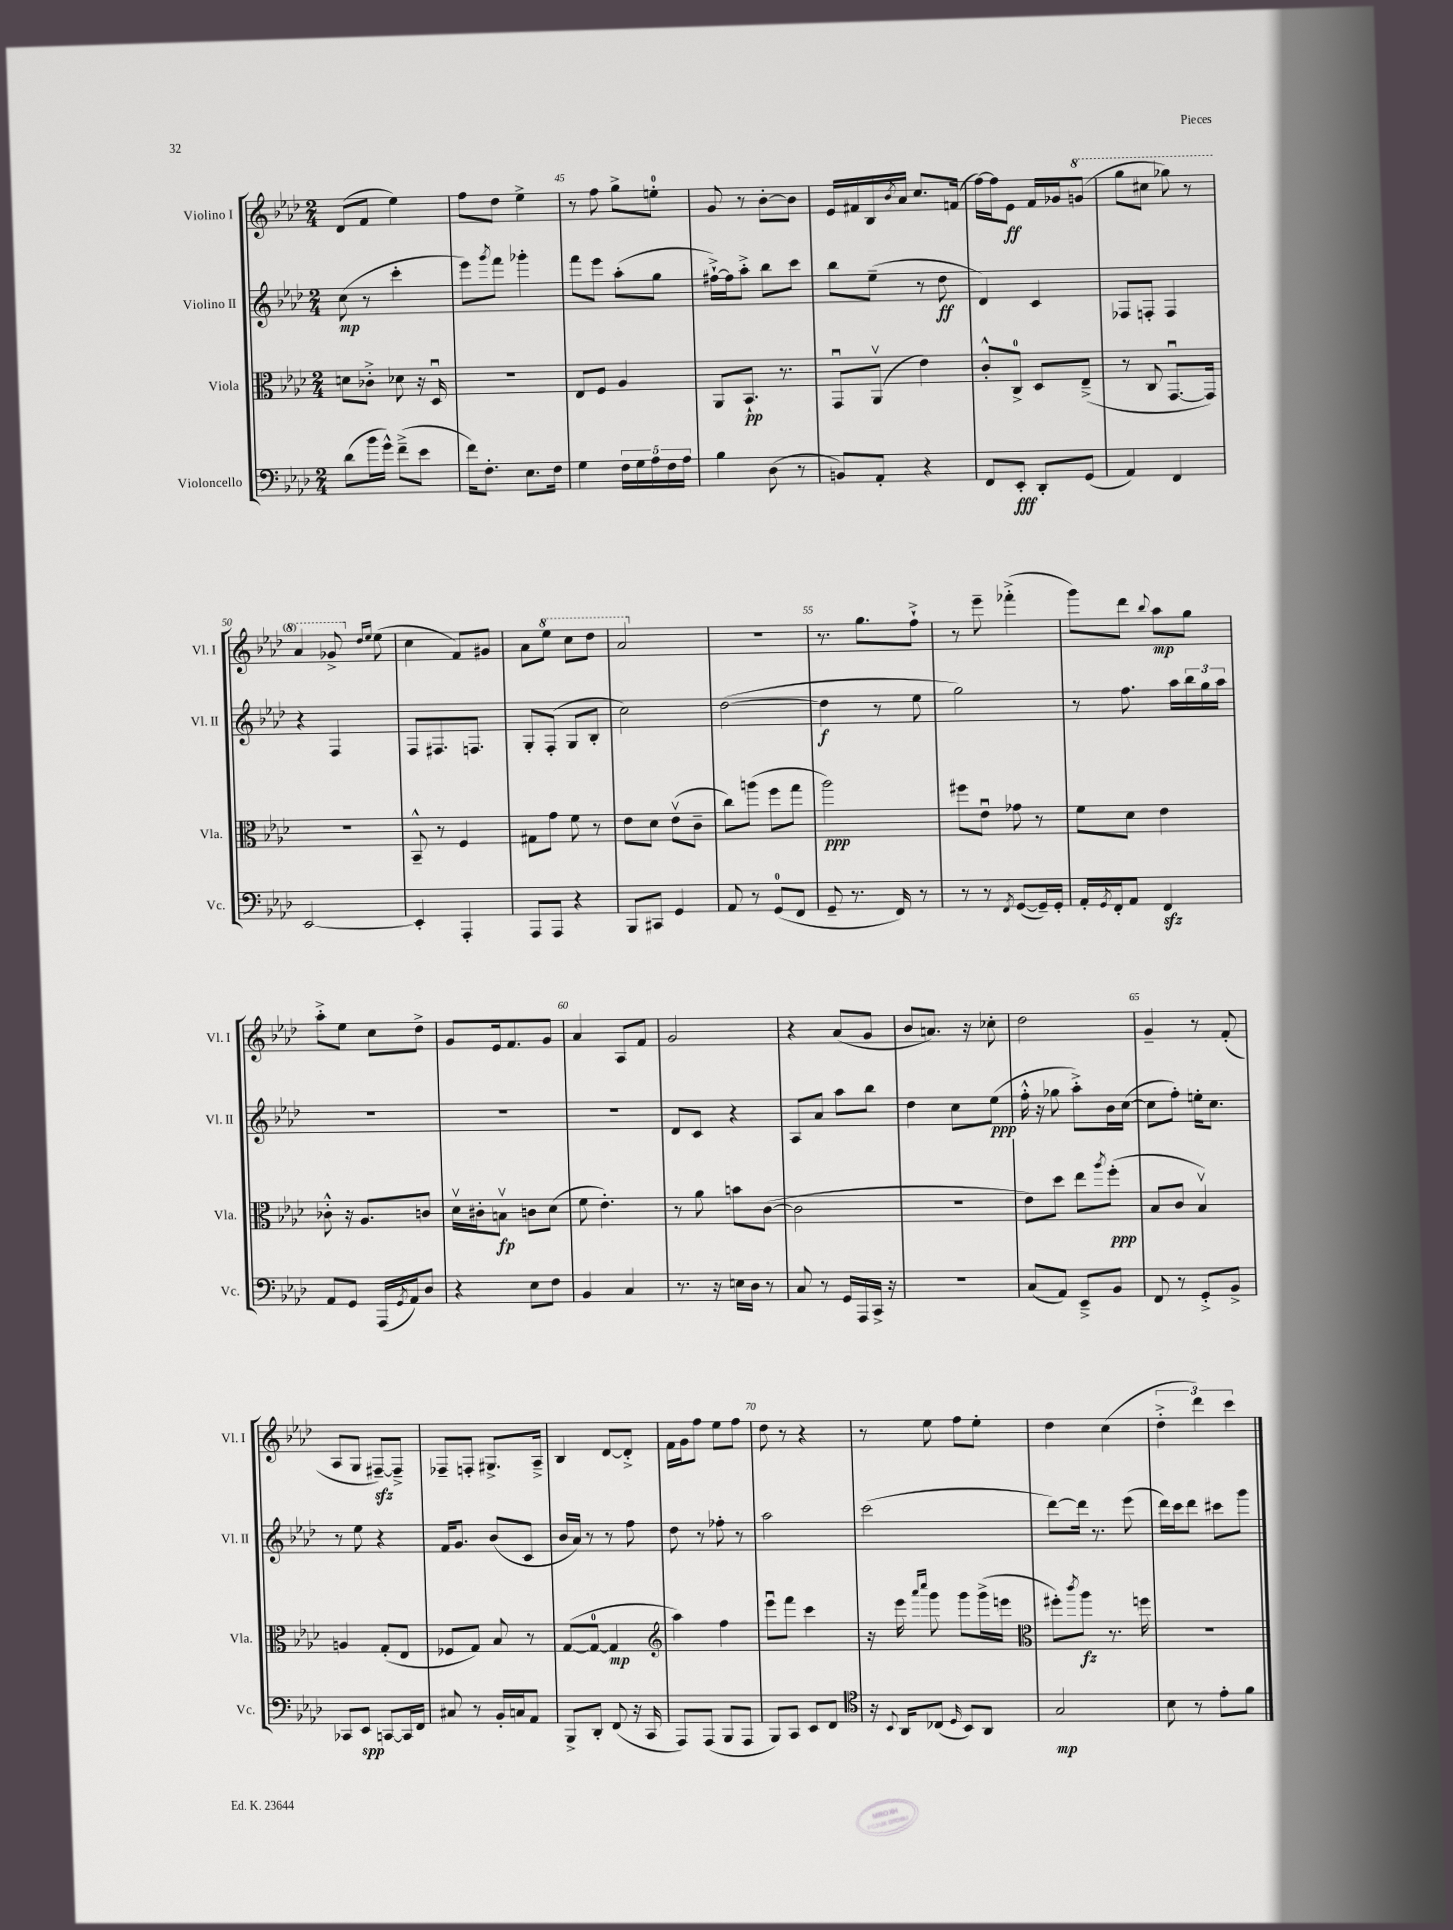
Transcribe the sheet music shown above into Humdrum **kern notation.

**kern	**dynam	**kern	**dynam	**kern	**dynam	**kern	**dynam
*part4	*part4	*part3	*part3	*part2	*part2	*part1	*part1
*staff4	*staff4	*staff3	*staff3	*staff2	*staff2	*staff1	*staff1
*I"Violoncello	*	*I"Viola	*	*I"Violino II	*	*I"Violino I	*
*I'Vc.	*	*I'Vla.	*	*I'Vl. II	*	*I'Vl. I	*
*clefF4	*	*clefC3	*	*clefG2	*	*clefG2	*
*k[b-e-a-d-]	*	*k[b-e-a-d-]	*	*k[b-e-a-d-]	*	*k[b-e-a-d-]	*
*M2/4	*	*M2/4	*	*M2/4	*	*M2/4	*
=43	=43	=43	=43	=43	=43	=43	=43
(8d-\L	.	8dn\L	.	(8cc\	mp	(8d-/L	.
16b-\L	.	8c-X'^\J	.	8r	.	8f/J	.
16g^^\JJ)	.	.	.	.	.	.	.
(8f~^\L	.	8d-X\	.	4ccc'\	.	4ee-\)	.
8e-\J	.	16r	.	.	.	.	.
.	.	16D-u/	.	.	.	.	.
=44	=44	=44	=44	=44	=44	=44	=44
16f\KL)	.	2r	.	8eee-\L)	.	8ff\L	.
8.F'\J	.	.	.	.	.	.	.
.	.	.	.	8qggg/	.	.	.
.	.	.	.	8fff\J	.	8dd-\J	.
8.E-\L	.	.	.	4ggg-X'\	.	4ee-^\	.
16F\Jk	.	.	.	.	.	.	.
=45	=45	=45	=45	=45	=45	=45	=45
4G\	.	8E-/L	.	8fff\L	.	8r	.
.	.	8F/J	.	8eee-\J	.	8ff\	.
20F\LL	.	4A-/	.	(8aa-'\L	.	8gg^\L	.
20G\	.	.	.	.	.	.	.
20A-\	.	.	.	.	.	.	.
.	.	.	.	8gg\J	.	8een'\J	.
20F\	.	.	.	.	.	.	.
20A-\JJ	.	.	.	.	.	.	.
=46	=46	=46	=46	=46	=46	=46	=46
4B-\	.	8AA-/L	.	[16ff#X`^\LL)	.	8g/	.
.	.	.	.	16ff#\J]	.	.	.
.	.	8.BB-`/J	pp	8aa-'^\J	.	8r	.
(8D-\	.	.	.	8bb-\L	.	[8b-'\L	.
.	.	8.r	.	.	.	.	.
8r	.	.	.	8ccc\J	.	8b-\J]	.
=47	=47	=47	=47	=47	=47	=47	=47
8BBn/L)	.	8GGu/L	.	8bb-\L	.	16e-/LL	.
.	.	.	.	.	.	16f#X/	.
8AA-'/J	.	(8AA-v/J	.	(8ee-~\J	.	16B-/	.
.	.	.	.	.	.	8qb-/	.
.	.	.	.	.	.	16a-/JJ	.
4r	.	4e-\)	.	8r	.	8.cc/L	.
.	.	.	.	8dd-\	ff	.	.
.	.	.	.	.	.	(16fn/Jk	.
=48	=48	=48	=48	=48	=48	=48	=48
8FF/L	.	8c'^^/L	.	4d-/)	.	[16ff\LL)	.
.	.	.	.	.	.	16ff\J]	.
8EE-'/J	fff	8C^/J	.	.	.	8e-\J	ff
8DD-'/L	.	8D-/L	.	4c/	.	16f/LL	.
.	.	.	.	.	.	16g-X/J	.
*	*	*	*	*	*	*8va	*
(8GG/J	.	(8E-~^/J	.	.	.	(8ggn/J	.
=49	=49	=49	=49	=49	=49	=49	=49
4AA-/)	.	8r	.	8F-X/L	.	8ggg\L	.
.	.	8C/	.	8Fn'/J	.	8ccc#X\J	.
4FF/	.	[8.GGu/L	.	4F/	.	8ggg-X\)	.
.	.	.	.	.	.	8r	.
.	.	16GG/Jk])	.	.	.	.	.
!!LO:LB:g=z
=50	=50	=50	=50	=50	=50	=50	=50
[2EE-/	.	2r	.	4r	.	4aa-/	.
.	.	.	.	4F/	.	8gg-X^/	.
*	*	*	*	*	*	*X8va	*
.	.	.	.	.	.	16qqdd-/LL	.
.	.	.	.	.	.	16qqee-/JJ	.
.	.	.	.	.	.	(8ee-\	.
=51	=51	=51	=51	=51	=51	=51	=51
4EE-'/]	.	8BB-~^^/	.	8F/L	.	4cc\	.
.	.	8r	.	8.F#X/	.	.	.
4AAA-'/	.	4F/	.	.	.	8f/L)	.
.	.	.	.	8.Fn/J	.	.	.
.	.	.	.	.	.	8g#X/J	.
=52	=52	=52	=52	=52	=52	=52	=52
8AAA-/L	.	8G#X\L	.	8G'/L	.	8a-\L	.
*	*	*	*	*	*	*8va	*
8AAA-/J	.	8g\J	.	(8F'/J	.	8eee-\J	.
4r	.	8f\	.	8G/L	.	8ccc\L	.
.	.	8r	.	8B-'/J	.	8ddd-\J	.
=53	=53	=53	=53	=53	=53	=53	=53
8BBB-/L	.	8e-\L	.	2cc\)	.	2aa-/	.
8CC#X/J	.	8d-\J	.	.	.	.	.
4GG/	.	(8e-v\L	.	.	.	.	.
.	.	8c~\J	.	.	.	.	.
=54	=54	=54	=54	=54	=54	=54	=54
*	*	*	*	*	*	*X8va	*
8AA-/	.	8cc\L)	.	([2dd-\	.	2r	.
8r	.	(8aan\J	.	.	.	.	.
(8GG/L	.	8ff\L	.	.	.	.	.
8FF/J	.	8gg\J	.	.	.	.	.
=55	=55	=55	=55	=55	=55	=55	=55
8GG~/	.	2aa-\)	ppp	4dd-\]	f	8.r	.
8.r	.	.	.	.	.	.	.
.	.	.	.	.	.	8.gg\L	.
.	.	.	.	8r	.	.	.
16FF/)	.	.	.	.	.	.	.
8r	.	.	.	8ee-\	.	8ff`^\J	.
=56	=56	=56	=56	=56	=56	=56	=56
8r	.	8ff#X\L	.	2gg\)	.	8r	.
8r	.	8e-u\J	.	.	.	8eee-~\	.
8qFF/	.	.	.	.	.	.	.
([8GG/L	.	8g-X\	.	.	.	(4fff-X'^\	.
16GG~/L])	.	8r	.	.	.	.	.
16GG'/JJ	.	.	.	.	.	.	.
=57	=57	=57	=57	=57	=57	=57	=57
16AA-'/LL	.	8f\L	.	8r	.	8ggg\L)	.
8qGG/	.	.	.	.	.	.	.
16FF'/J	.	.	.	.	.	.	.
8AA-/J	.	8d-\J	.	8.ff\	.	8ddd-\J	.
.	.	.	.	.	.	8qqbb-/	.
4FFzz/	.	4e-\	.	.	.	8aa-\L	mp
.	.	.	.	16aa-\LL	.	.	.
.	.	.	.	24bb-\	.	8gg\J	.
.	.	.	.	24gg\	.	.	.
.	.	.	.	24aa-\JJ	.	.	.
!!LO:LB:g=z
=58	=58	=58	=58	=58	=58	=58	=58
8AA-/L	.	8c-X'^^\	.	2r	.	8aa-'^\L	.
8GG/J	.	16r	.	.	.	8ee-\J	.
.	.	8.A-/L	.	.	.	.	.
(16AAA-/LL	.	.	.	.	.	8cc\L	.
8qGG/	.	.	.	.	.	.	.
16AA-/J)	.	.	.	.	.	.	.
8D-/J	.	8cn/J	.	.	.	8dd-^\J	.
=59	=59	=59	=59	=59	=59	=59	=59
4r	.	16d-v\LL	.	2r	.	8g/L	.
.	.	16c#X'\J	.	.	.	.	.
.	.	8Bnv\J	fp	.	.	16e-/k	.
.	.	.	.	.	.	8.f/	.
8E-\L	.	8cn\L	.	.	.	.	.
8F\J	.	(8d-\J	.	.	.	8g/J	.
=60	=60	=60	=60	=60	=60	=60	=60
4BB-/	.	8f\	.	2r	.	4a-/	.
.	.	4.e-'\)	.	.	.	.	.
4C/	.	.	.	.	.	8A-/L	.
.	.	.	.	.	.	8f/J	.
=61	=61	=61	=61	=61	=61	=61	=61
8.r	.	8r	.	8d-/L	.	2g/	.
.	.	8a-\	.	8c/J	.	.	.
16r	.	.	.	.	.	.	.
16En\LL	.	8bn\L	.	4r	.	.	.
16D-\JJ	.	.	.	.	.	.	.
8r	.	([8c\J	.	.	.	.	.
=62	=62	=62	=62	=62	=62	=62	=62
8C/	.	2c\]	.	8A-/L	.	4r	.
8r	.	.	.	8a-/J	.	.	.
16GG/LL	.	.	.	8aa-\L	.	(8a-/L	.
16AAA-/	.	.	.	.	.	.	.
16CC^/JJ	.	.	.	8bb-\J	.	8g/J	.
16r	.	.	.	.	.	.	.
=63	=63	=63	=63	=63	=63	=63	=63
2r	.	2r	.	4dd-\	.	8b-/L	.
.	.	.	.	.	.	8.an/J)	.
.	.	.	.	8cc\L	.	.	.
.	.	.	.	.	.	16r	.
.	.	.	.	(8ee-\J	ppp	8cc-X'\	.
=64	=64	=64	=64	=64	=64	=64	=64
(8C/L	.	8e-\L)	.	16ff'^^\	.	2dd-\	.
.	.	.	.	16r	.	.	.
8AA-/J)	.	8dd-\J	.	8gg-X\	.	.	.
8EE-~^/L	.	8ee-\L	.	8aa-'^\L)	.	.	.
.	.	8qaa-/	.	.	.	.	.
8BB-/J	.	(8ff'\J	ppp	16b-\L	.	.	.
.	.	.	.	([16cc\JJ	.	.	.
=65	=65	=65	=65	=65	=65	=65	=65
8FF/	.	8B-/L	.	8cc\L]	.	4g~/	.
8r	.	8c/J	.	8ff'\J)	.	.	.
8GG'^/L	.	4B-v/)	.	16een'\KL	.	8r	.
.	.	.	.	8.cc\J	.	.	.
8BB-^/J	.	.	.	.	.	(8f'/	.
!!LO:LB:g=z
=66	=66	=66	=66	=66	=66	=66	=66
8CC-X/L	.	4An/	.	8r	.	8A-/L	.
8EE-/J	spp	.	.	8ee-\	.	8G/J	.
[8CCn/L	.	(8G'/L	.	4r	.	[8F#Xzz~/L)	.
16CC/L]	.	8E-/J	.	.	.	8F#~^/J]	.
16FF/JJ	.	.	.	.	.	.	.
=67	=67	=67	=67	=67	=67	=67	=67
8C#X/	.	8F-X/L	.	16f/KL	.	8F-X~/L	.
.	.	.	.	8.g/J	.	.	.
8r	.	8G/J)	.	.	.	8Fn'/J	.
16BB-'/LL	.	8B-/	.	(8b-/L	.	8.G#X^/L	.
16Cn/J	.	.	.	.	.	.	.
8AA-/J	.	8r	.	8c/J	.	.	.
.	.	.	.	.	.	16A-~^/Jk	.
=68	=68	=68	=68	=68	=68	=68	=68
8BBB-^/L	.	([8G/L	.	16b-/LL	.	4B-/	.
.	.	.	.	16a-/JJ)	.	.	.
8DD-'/J	.	8G/J_	.	8r	.	.	.
(8FF/	.	4G/]	mp	8r	.	[8d-/L	.
16r	.	.	.	8ff\	.	8d-'^/J]	.
16CC/	.	.	.	.	.	.	.
=69	=69	=69	=69	=69	=69	=69	=69
*	*	*clefG2	*	*	*	*	*
8AAA-/L)	.	4aa-\)	.	8dd-\	.	16f\LL	.
.	.	.	.	.	.	16g\J	.
(8AAA-/J	.	.	.	8r	.	8ff\J	.
8BBB-/L	.	4ff\	.	8ff-X'\	.	8ee-\L	.
8AAA-/J	.	.	.	8r	.	8ff\J	.
=70	=70	=70	=70	=70	=70	=70	=70
8BBB-/L)	.	8eee-u\L	.	2aa-\	.	8dd-\	.
8CC/J	.	8fff\J	.	.	.	8r	.
8EE-/L	.	4ccc\	.	.	.	4r	.
8FF/J	.	.	.	.	.	.	.
=71	=71	=71	=71	=71	=71	=71	=71
*clefC4	*	*	*	*	*	*	*
16r	.	16r	.	(2ccc\	.	8r	.
8qqBB-/	.	.	.	.	.	.	.
16AA-/KL	.	16eee-\	.	.	.	.	.
.	.	16qqaaa-/LL	.	.	.	.	.
.	.	16qqcccc/JJ	.	.	.	.	.
(8C-X/J	.	8ggg\	.	.	.	8ee-\	.
16qqD-/	.	.	.	.	.	.	.
8BB-/L)	.	8ggg\L	.	.	.	8ff\L	.
8AA-/J	.	(16ggg^\L	.	.	.	8ee-'\J	.
.	.	16eeen\JJ	.	.	.	.	.
=72	=72	=72	=72	=72	=72	=72	=72
*	*	*clefC3	*	*	*	*	*
2G/	mp	8ff#X'\L)	.	[8ddd-\L)	.	4dd-\	.
.	.	8qccc/	.	.	.	.	.
.	.	8aa-\J	fz	16ddd-\Jk]	.	.	.
.	.	.	.	8.r	.	.	.
.	.	8.r	.	.	.	(4cc\	.
.	.	.	.	(8eee-\	.	.	.
.	.	16ffn\	.	.	.	.	.
=73	=73	=73	=73	=73	=73	=73	=73
8B-\	.	2r	.	16ddd-\LL)	.	6dd-'^\	.
.	.	.	.	16ccc\J	.	.	.
8r	.	.	.	8ddd-\J	.	.	.
.	.	.	.	.	.	6ddd-\)	.
8e-'\L	.	.	.	8ccc#X\L	.	.	.
.	.	.	.	.	.	6ccc\	.
8f\J	.	.	.	8ggg\J	.	.	.
==	==	==	==	==	==	==	==
*-	*-	*-	*-	*-	*-	*-	*-
